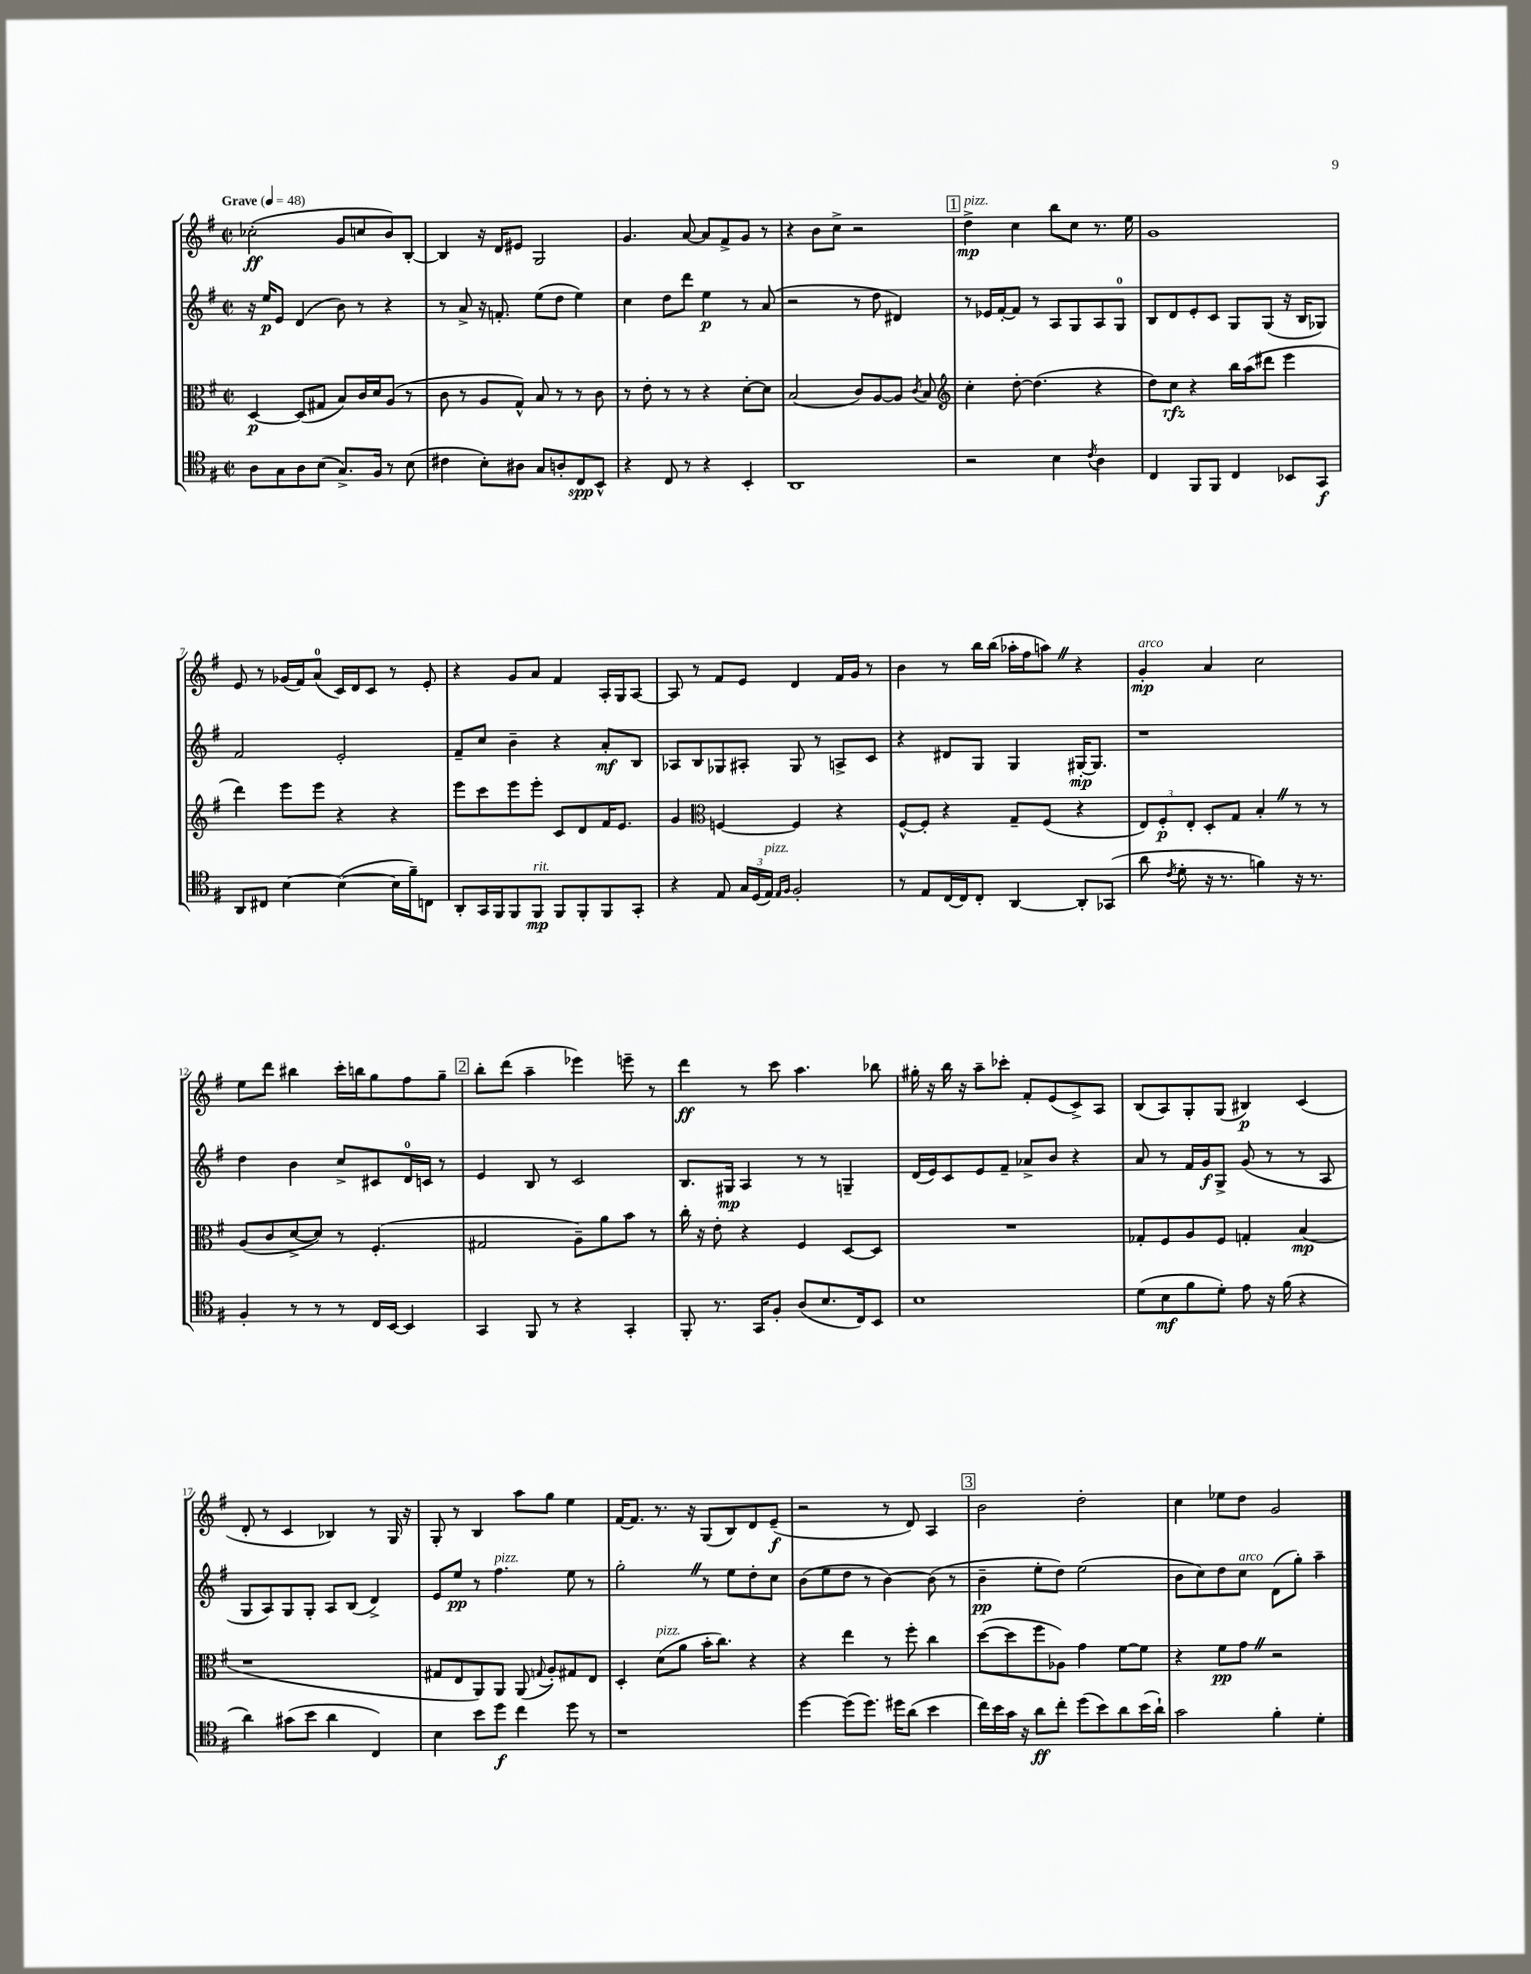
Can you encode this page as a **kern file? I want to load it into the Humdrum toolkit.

**kern	**kern	**kern	**kern
*staff4	*staff3	*staff2	*staff1
*clefC4	*clefC3	*clefG2	*clefG2
*k[f#]	*k[f#]	*k[f#]	*k[f#]
*M2/2	*M2/2	*M2/2	*M2/2
*met(c|)	*met(c|)	*met(c|)	*met(c|)
*MM48	*MM48	*MM48	*MM48
8A\L	[4D/	16r	(2cc-'\
.	.	16ee/LK	.
8G\	.	8e/J	.
8A\	(8D/]L	(4d/	.
(8B\J	8G#/J	.	.
8.G^/L)	8B/L)	8b\)	8g/L
.	16c/L	8r	8cc/
16F#/Jk	16d/J	.	.
8r	(8A/J	4r	8b/)
(8B\	8r	.	[8B'/J
=	=	=	=
4c#\	8c\	8r	4B/]
.	8r	8a^/	.
8B'\L)	8A/L	16r	16r
.	.	8.f'/	16d/LK
8A#\J	8G^^/J)	.	8e#/J
8G/L	8B/	(8ee\L	2G/
8A'/	8r	8dd\J	.
8C/	8r	4ee\)	.
8BB^^/J	8c\	.	.
=	=	=	=
4r	8r	4cc\	4.g/
.	8e'\	.	.
8C/	8r	8dd\L	.
8r	8r	8ddd\J	[8a/
4r	4r	4ee\	8a/]L
.	.	.	8f#^/
4BB'/	[8d'\L	8r	8g/J
.	8d\]J	(8a/	8r
=	=	=	=
1AA	(2B/	2r	4r
.	.	.	8b\L
.	.	.	8cc^\J
.	8c/L)	8r	2r
.	[8A/	8dd\	.
.	8A/]J	4d#/)	.
.	8qc/	.	.
.	8B/	.	.
=	=	=	=
*	*clefG2	*	*
2r	4cc'\	8r	4dd^\
.	.	16e-/LL	.
.	.	[16f#'/J	.
.	[8dd'\	8f#/]J	4cc\
.	(4.dd\]	8r	.
4B\	.	8A/L	8bb\L
.	.	8G/	8cc\J
8qc/	.	.	.
4A\	4r	8A/	8.r
.	.	8G/J	.
.	.	.	16ee\
=	=	=	=
4C/	8dd\L)	8B/L	1g
.	8cc\J	8d/	.
8FF#/L	4r	8e'/	.
8FF#/J	.	8c/J	.
4C/	16bb\LL	8G/L	.
.	(16aa\J	.	.
.	8ddd#\J	(8G/J	.
8BB-/L	4eee\	16r	.
.	.	16B/LK	.
8GG/J	.	8G-/J)	.
=	=	=	=
8AA/L	4ddd\)	2f#/	8e/
8C#/J	.	.	8r
[4B\	8eee\L	.	(16g-/LL
.	.	.	16f#/J)
.	8eee\J	.	(8a/J
(4B\_	4r	2e'/	16c/LL)
.	.	.	16d/J
.	.	.	8c/J
16B\]LL	4r	.	8r
16f#~\J)	.	.	.
8C\J	.	.	8e'/
=	=	=	=
8AA'/L	8eee\L	8f#~/L	4r
16GG/L	8ccc\	8cc/J	.
16FF#/J	.	.	.
8FF#/	8eee\	4b~\	8g/L
8FF#/J	8eee'\J	.	8a/J
8FF#/L	8c/L	4r	4f#/
8FF#'/	8d/	.	.
8FF#/	16f#/K	8a'/L	16A'/LL
.	8.e/J	.	16G/J
8GG'/J	.	8B/J	[8A/J
=	=	=	=
4r	4g/	8A-/L	8A/]
.	.	8B/	8r
*	*clefC3	*	*
8E/	[4F/	8G-/	8f#/L
24G/LL	.	8A#'/J	8e/J
(24D/	.	.	.
24E/JJ)	.	.	.
16qqE/LL	.	.	.
16qqF#/JJ	.	.	.
2F#'/	4F/]	8G-/	4d/
.	.	8r	.
.	4r	8A^/L	16f#/LL
.	.	.	16g/JJ
.	.	8c/J	8r
=	=	=	=
8r	[8F#^^/L	4r	4b\
8E/L	8F#'/]J	.	.
[16C/L	4r	8d#/L	8r
16C/]J	.	.	.
8C'/J	.	8G/J	16bb\LL
.	.	.	(16bb\JJ
[4AA/	8G~/L	4G/	16aa-'\LL
.	.	.	16ff#\J
.	(8F#/J	.	8aa\J)
8AA'/]L	4r	[16G#'/LK	4r
.	.	8.G#/]J	.
(8GG-/J	.	.	.
=	=	=	=
8a\	12E/L)	1r	4g'/
.	12F#'/	.	.
8qc/	.	.	.
8d'\	.	.	.
.	12E'/J	.	.
16r	8D'/L	.	4a/
8.r	.	.	.
.	8G/J	.	.
4f\)	4B'/	.	2cc\
16r	8r	.	.
8.r	.	.	.
.	8r	.	.
=	=	=	=
4F#'/	(8A/L	4dd\	8ee\L
.	8c/	.	8ddd\J
8r	[8d^/	4b\	4bb#\
8r	8d/]J)	.	.
8r	8r	8cc^/L	16ccc'\LL
.	.	.	16bb\J
16C/LL	(4.F#'/	8c#/	8gg\
[16BB/JJ	.	.	.
4BB/]	.	16d/L	8ff#\
.	.	16c/JJ	.
.	.	8r	8gg~\J
=	=	=	=
4GG/	2G#/	4e/	8bb'\L
.	.	.	(8ddd\J
8FF#/	.	8B/	4aa~\
8r	.	8r	.
4r	8A~\L)	2c/	4eee-\)
.	8a\	.	.
4GG'/	8b\J	.	8eee~\
.	8r	.	8r
=	=	=	=
8FF#'/	16cc'\	8.B/L	4ddd\
.	16r	.	.
8.r	8e'\	.	.
.	.	16G#/Jk	.
.	4r	4A/	8r
16GG/LK	.	.	.
8F#'/J	.	.	8ccc\
(8A/L	4F#/	8r	4.aa\
8.B/	.	8r	.
.	[8D/L	4G~/	.
16C/k)	.	.	.
8BB/J	8D/]J	.	8bb-\
=	=	=	=
1B	1r	(16d/LL	16gg#'\
.	.	16e/J)	16r
.	.	8c/	16bb\
.	.	.	16r
.	.	8e/	8aa~\L
.	.	8f#~/J	8ccc-'\J
.	.	8a-^/L	8f#'/L
.	.	8b/J	(8e/
.	.	4r	8c^/)
.	.	.	8A/J
=	=	=	=
(8d\L	8G-'/L	8a/	(8B/L
8B\	8F#/	8r	8A/)
8f#\	8A/	16f#/LL	8G'/
.	.	16g/J	.
8d'\J)	8F#/J	8G^/J	(8G/J
8e\	4G'/	(8g/	4B#/)
16r	.	8r	.
(16f#\	.	.	.
4r	(4B/	8r	(4c/
.	.	8A/	.
=	=	=	=
4a\)	1r	8G/L	8d'/
.	.	8A/)	8r
(8g#\L	.	8G/	4c/
8b\J	.	8G'/J	.
4a\	.	8A/L	4B-/)
.	.	(8B/J	.
4C/)	.	4d^/)	8r
.	.	.	16G/
.	.	.	16r
=	=	=	=
4B\	8G#/L	8e/L	8G'/
.	8E/	8ee/J	8r
8b\L	8AA/)	8r	4B/
8dd\J	8AA/J	4.ff#\	.
4cc\	(8AA/	.	8aa\L
.	8qqG/	.	.
.	8A'/L)	.	8gg\J
8dd\	8G#/	8ee\	4ee\
8r	8E/J	8r	.
=	=	=	=
1r	4D'/	2gg'\	[16f#/LK
.	.	.	8.f#/]J
.	(8d\L	.	8.r
.	8a\J	.	.
.	.	.	16r
.	16b'\LK	8r	(8G/L
.	8.cc\J)	.	.
.	.	8ee\L	8B/)
.	4r	8dd'\	8d/
.	.	8cc\J	(8e~/J
=	=	=	=
[4dd\	4r	(8b\L	2r
.	.	8ee\	.
(8dd\]L	4ee\	8dd\J	.
8.dd\J)	.	8r	.
.	8r	[4b\)	8r
16dd#\LK	.	.	.
(8a\J	8ff#'\	.	8d/)
4b\	4cc\	(8b\]	4A/
.	.	8r	.
=	=	=	=
16cc\LL)	([8dd\L	4b~\	2b\
16b\	.	.	.
16g\JJ	8dd\]	.	.
16r	.	.	.
8a\L	8ff#\	8ee'\L	.
8cc'\J	8A-\J)	8dd\J)	.
(8dd\L	4g\	(2ee\	2dd'\
8b\)	.	.	.
8a\	[8f#\L	.	.
(16b\L	8f#\]J	.	.
16a`\JJ)	.	.	.
=	=	=	=
2g\	4r	8b\L	4cc\
.	.	8cc\)	.
.	8f#\L	8dd\	8ee-\L
.	8g\J	8cc\J	8dd\J
4f#'\	2r	(8d\L	2g/
.	.	8gg'\J)	.
4d'\	.	4aa~\	.
==	==	==	==
*-	*-	*-	*-
